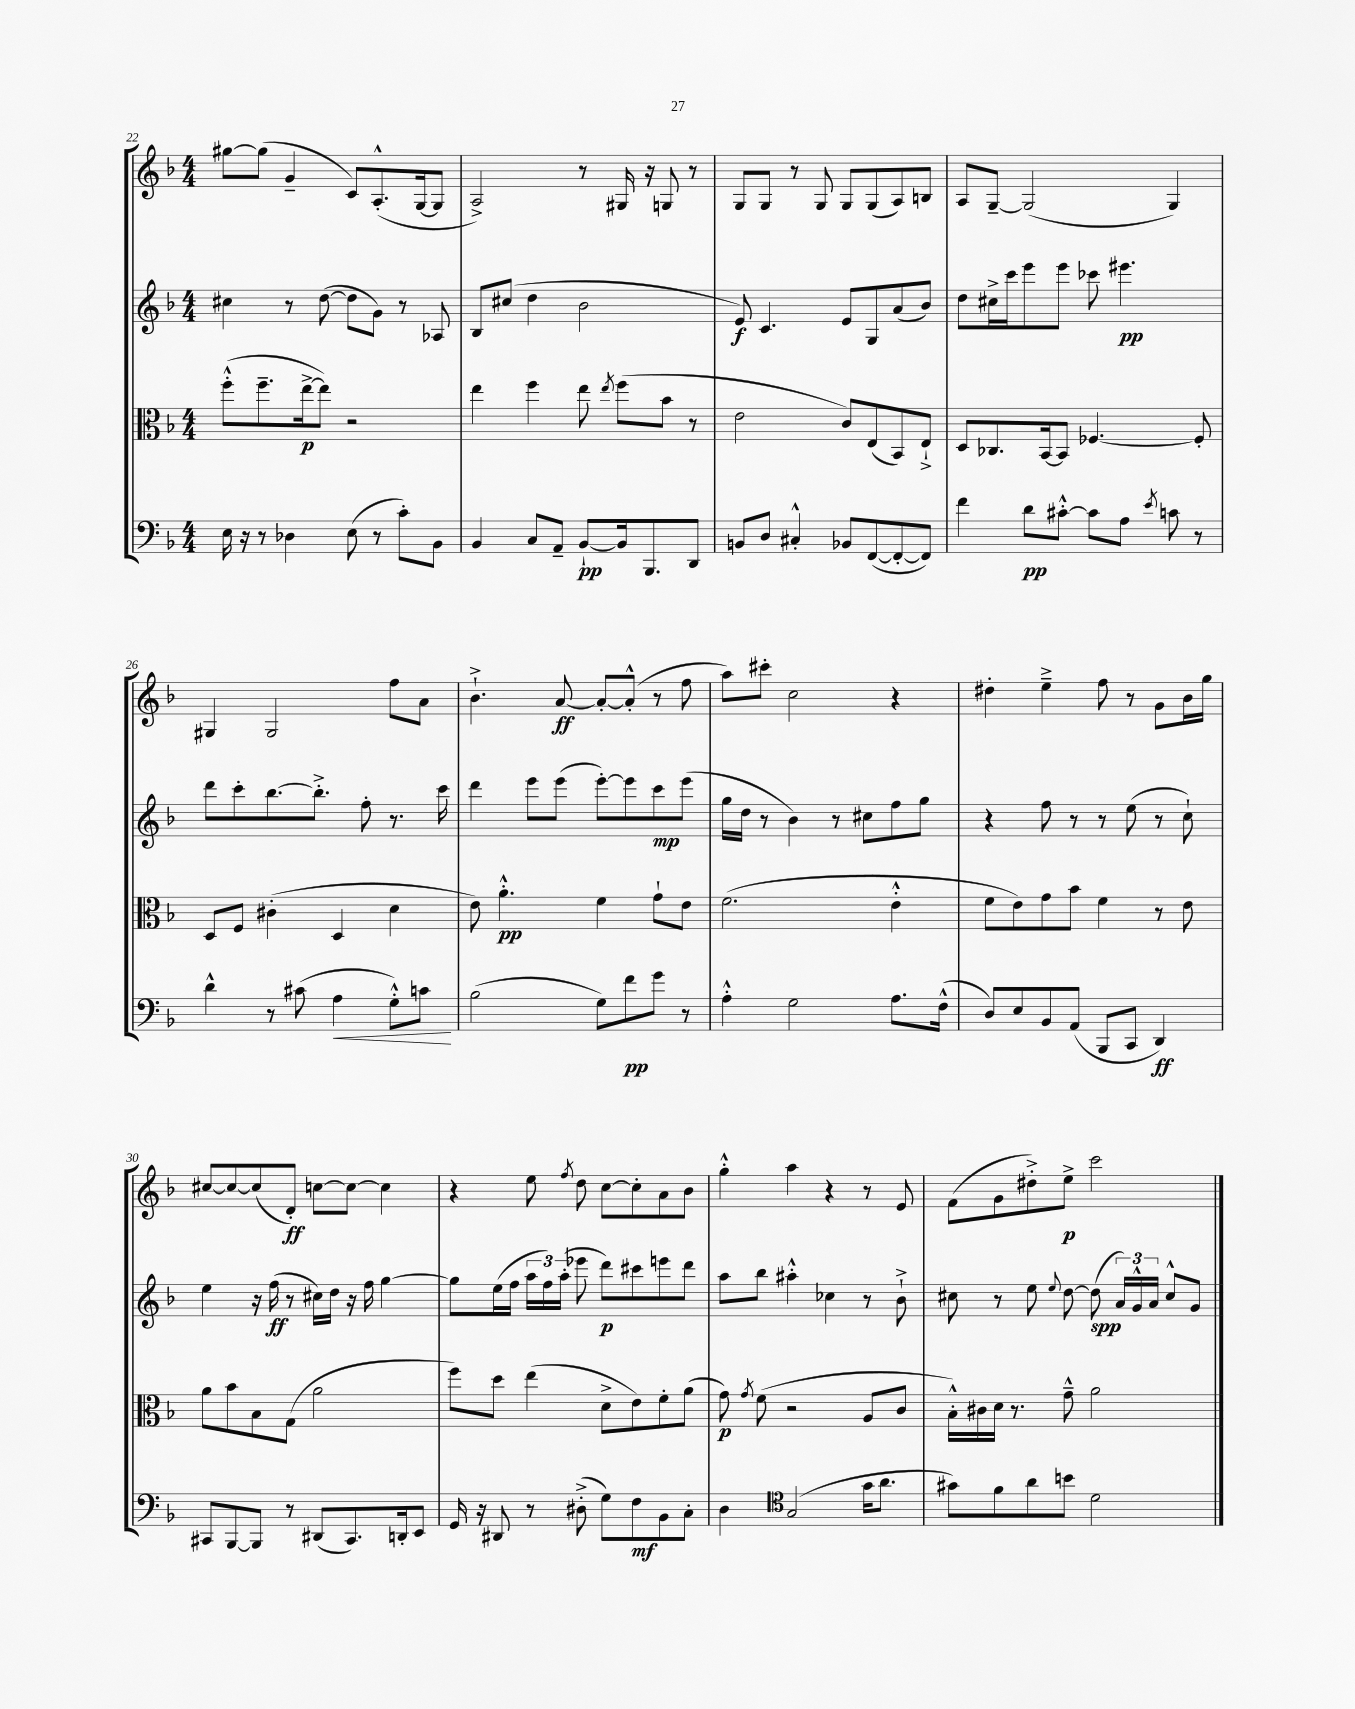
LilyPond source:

<<
\new StaffGroup <<
\new Staff = "s0" {
    \clef treble \key f \major \numericTimeSignature \time 4/4
    \autoBeamOff gis''8[~ gis''8]( g'4-- c'8[) a8.-.-^( g16~ g8] |
    a2->) r8 gis16 r16 g8 r8 |
    g8[ g8] r8 g8 g8[ g8( a8) b8] |
    a8[ g8]~-- g2( g4) |
    gis4 gis2 f''8[ a'8] |
    bes'4.-!-> a'8~\ff a'8[~-. a'8]-.-^( r8 f''8 |
    a''8[) cis'''8]-. c''2 r4 |
    dis''4-. e''4---> f''8 r8 g'8[ bes'16 g''16] |
    cis''8[~ cis''8~ cis''8( d'8]-.\ff) c''8[~ c''8]~ c''4 |
    r4 e''8 \acciaccatura { f''8 } d''8 c''8[~ c''8-. a'8 bes'8] |
    g''4-.-^ a''4 r4 r8 e'8 |
    f'8[( g'8 dis''8-.->) e''8]->\p c'''2 \bar "|." |
}
\new Staff = "s1" {
    \clef treble \key f \major \numericTimeSignature \time 4/4
    \autoBeamOff cis''4 r8 d''8~( d''8[ g'8]) r8 aes8 |
    bes8[ cis''8]( d''4 bes'2 |
    e'8\f) c'4. e'8[ g8 a'8( bes'8]) |
    d''8[ cis''16-> c'''16 e'''8 e'''8] ces'''8 eis'''4.\pp |
    d'''8[ c'''8-. bes''8.~ bes''8.]-.-> f''8-. r8. c'''16 |
    d'''4 e'''8[ e'''8]( e'''8[~-.) e'''8 c'''8\mp e'''8]( |
    g''16[ d''16] r8 bes'4) r8 cis''8[ f''8 g''8] |
    r4 f''8 r8 r8 e''8( r8 c''8-!) |
    e''4 r16 f''16\ff( r8 cis''16[) d''16] r16 f''16 g''4~ |
    g''8[ e''16( f''16] \tuplet 3/2 { a''16[ f''16) a''16]-.( } ees'''8 d'''8[\p) cis'''8 e'''8 d'''8] |
    a''8[ bes''8] ais''4-.-^ ces''4 r8 bes'8-!-> |
    cis''8 r8 e''8 \appoggiatura { e''8 } d''8~ d''8\spp( \tuplet 3/2 { a'16[) g'16-^ a'16] } cis''8[-^ g'8] \bar "|." |
}
\new Staff = "s2" {
    \clef alto \key f \major \numericTimeSignature \time 4/4
    \autoBeamOff f''8[-.-^( f''8.-- e''16~->\p e''8]) r2 |
    e''4 f''4 e''8 \acciaccatura { e''8 } f''8[( bes'8] r8 |
    e'2 c'8[) e8( bes,8) e8]-!-> |
    d8[ ces8. bes,16~ bes,8] fes4.~ fes8-. |
    d8[ f8] cis'4-.( d4 d'4 |
    e'8) a'4.-.-^\pp f'4 g'8[-! e'8] |
    f'2.( e'4-.-^ |
    f'8[ e'8) g'8 bes'8] f'4 r8 e'8 |
    a'8[ bes'8 bes8 g8]( a'2 |
    f''8[) d''8] e''4( d'8[-> e'8) f'8-. a'8]( |
    g'8\p) \acciaccatura { g'8 } f'8( r2 a8[ c'8] |
    bes16[-.-^) cis'16 d'16] r8. g'8---^ a'2 \bar "|." |
}
\new Staff = "s3" {
    \clef bass \key f \major \numericTimeSignature \time 4/4
    \autoBeamOff e16 r16 r8 des4 e8( r8 c'8[-.) bes,8] |
    bes,4 c8[ a,8]-- bes,8[~-!\pp bes,16 bes,,8. d,8] |
    b,8[ d8] cis4-.-^ bes,8[ f,8~( f,8~-. f,8]) |
    f'4 d'8[\pp cis'8]~-.-^ cis'8[ a8] \acciaccatura { e'8 } c'8 r8 |
    d'4-^ r8 cis'8( a4\< g8[-.-^) c'8]\! |
    bes2( g8[) f'8\pp g'8] r8 |
    a4-.-^ g2 a8.[ f16]-^( |
    d8[) e8 bes,8 a,8]( bes,,8[ c,8] d,4\ff) |
    cis,8[ bes,,8~ bes,,8] r8 dis,8[( cis,8.) d,16-. e,8] |
    g,16 r16 dis,8 r8 dis8-.->( g8[) f8\mf bes,8 c8]-. |
    d4 \clef tenor g2( g'16[ a'8.] |
    gis'8[) f'8 a'8 b'8] d'2 \bar "|." |
}
>>
>>
\layout { \context { \Score currentBarNumber = #22 } }
